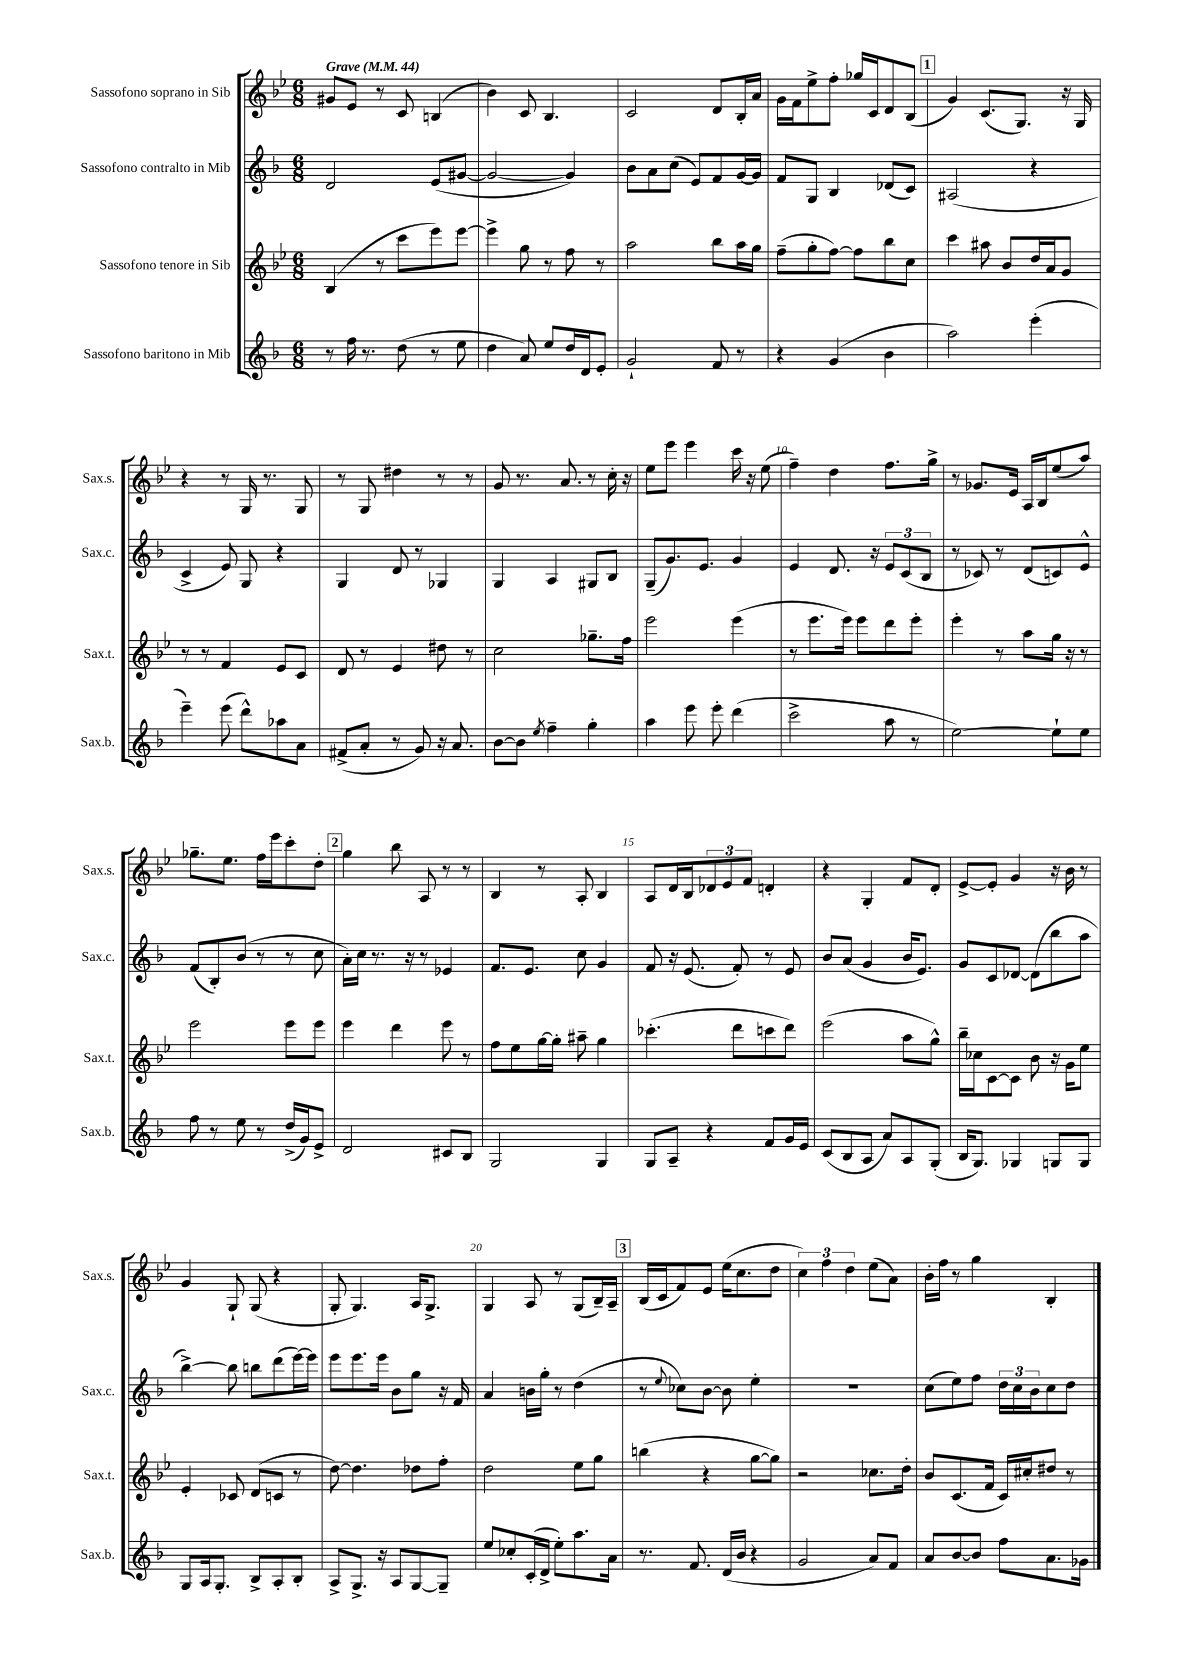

**kern	**kern	**kern	**kern
*part4	*part3	*part2	*part1
*staff4	*staff3	*staff2	*staff1
*I"Sassofono baritono in Mib	*I"Sassofono tenore in Sib	*I"Sassofono contralto in Mib	*I"Sassofono soprano in Sib
*I'Sax.b.	*I'Sax.t.	*I'Sax.c.	*I'Sax.s.
*clefG2	*clefG2	*clefG2	*clefG2
*k[b-]	*k[b-e-]	*k[b-]	*k[b-e-]
*M6/8	*M6/8	*M6/8	*M6/8
*MM44	*MM44	*MM44	*MM44
=1	=1	=1	=1
!	!	!	!LO:TX:a:B:t=Grave
8r	(4B-/	2d/	8g#X/L
16ff\	.	.	8e-/J
8.r	.	.	.
.	8r	.	8r
(8dd\	8ccc\L	.	8c/
8r	8eee-\)	(8e/L	(4Bn/
8ee\	[8eee-\J	[8g#X/J	.
=2	=2	=2	=2
4dd\	4eee-^\]	2g#/_	4b-\)
8a/)	8gg\	.	8c/
8ee/L	8r	.	4.B-/
16dd/L	8ff\	4g#/])	.
16d/J	.	.	.
8e'/J	8r	.	.
=3	=3	=3	=3
2g`/	2aa\	8b-\L	2c/
.	.	8a\	.
.	.	(8cc\J	.
.	.	8e/L)	.
8f/	8bb-\L	8f/	8d/L
8r	16aa\L	[16g/L	16B-'/L
.	16gg\JJ	16g/JJ]	16a/JJ
=4	=4	=4	=4
4r	(8ff~\L	8f/L	16g\LL
.	.	.	16f\J
.	8gg'\	8G/J	8ee-^\
(4g/	[8ff\J)	4B-/	8ff'\J
.	8ff\L]	.	16gg-X/LL
.	.	.	16c/J
4b-\	8bb-\	(8d-X/L	8d/
.	8cc\J	8c/J)	(8B-/J
!!LO:REH:place=s1:t=1
=5	=5	=5	=5
2aa\)	4ccc\	(2A#X/	4g/)
.	8aa#X\	.	(8.c/L
.	8b-/L	.	.
.	.	.	8.G/J)
(4eee'\	16dd/L	4r	.
.	16a/J	.	.
.	8g/J	.	16r
.	.	.	16G/
!!LO:LB:g=z
=6	=6	=6	=6
4eee~\)	8r	4c^/	4r
.	8r	.	.
(8eee\	4f/	8e/)	8r
8ddd^^\L)	.	8G/	16G/
.	.	.	8.r
8aa-X\	8e-/L	4r	.
8a\J	8c/J	.	8G/
=7	=7	=7	=7
(8f#X^/L	8d/	4G/	8r
8a'/J	8r	.	8G/
8r	4e-/	8d/	4dd#X\
8g/)	.	8r	.
16r	8dd#X\	4G-X/	8r
8.a/	.	.	.
.	8r	.	8r
=8	=8	=8	=8
[8b-\L	2cc\	4G/	8g/
8b-\J]	.	.	8.r
8qee/	.	.	.
4ff~\	.	4A/	.
.	.	.	8.a/
4gg'\	8.gg-X~\L	8G#X/L	8r
.	.	8B-/J	16cc'\
.	16ff\Jk	.	16r
=9	=9	=9	=9
4aa\	2eee-\	(8G~/L	8ee-\L
.	.	8.g/)	8eee-\J
8eee\	.	.	4eee-\
.	.	8.e/J	.
8eee'\	.	.	.
(4ddd\	(4eee-\	4g/	16ccc\
.	.	.	16r
.	.	.	(8ee-\
=10	=10	=10	=10
2ccc^\	8r	4e/	4ff~\)
.	8.eee-\L	.	.
.	.	8.d/	4dd\
.	16eee-\Jk)	.	.
.	8eee-\L	.	.
.	.	16r	.
8aa\	8ddd\	12e/L	8.ff\L
.	.	(12c/	.
8r	8eee-'\J	.	.
.	.	12B-/J	.
.	.	.	16gg^\Jk
=11	=11	=11	=11
[2ee\)	4eee-'\	8r	8r
.	.	8c-X/)	8.g-X/L
.	8r	8r	.
.	.	.	16e-/Jk
.	8aa\L	(8d/L	16A/LL
.	.	.	16B-/J
8ee`\L]	16gg\Jk	8cn/)	(8ee-/
.	16r	.	.
8ee\J	8r	8e^^/J	8aa/J)
!!LO:LB:g=z
=12	=12	=12	=12
8ff\	2eee-\	(8f/L	8.gg-X~\L
8r	.	8B-'/)	.
.	.	.	8.ee-\J
8ee\	.	(8b-/J	.
8r	.	8r	16ff\LL
.	.	.	16eee-\J
(16dd^/LL	8eee-\L	8r	8ccc'\
16g/J)	.	.	.
8e^/J	8eee-\J	8cc\	8dd'\J
!!LO:REH:place=s1:t=2
=13	=13	=13	=13
2d/	4eee-\	16a'\LL)	4gg\
.	.	16cc\JJ	.
.	.	8.r	.
.	4ddd\	.	8bb-\
.	.	16r	.
.	.	8r	8A/
8c#X/L	8eee-\	4e-X/	8r
8B-/J	8r	.	8r
=14	=14	=14	=14
2G/	8ff\L	8.f/L	4B-/
.	8ee-\	.	.
.	.	8.e/J	.
.	[16gg\L	.	8r
.	16gg'\JJ]	.	.
.	8aa#X~\	8cc\	8A'/
4G/	4gg\	4g/	4B-/
=15	=15	=15	=15
8G/L	(4.ccc-X'\	8f/	8A/L
8A~/J	.	16r	16d/L
.	.	(8.e/	16B-/J
4r	.	.	12d-X/
.	.	.	12e-/
.	8ddd\L	8f'/)	.
.	.	.	12f/J
8f/L	8cccn\	8r	4dn'/
16g/L	8ddd\J)	8e/	.
16e/JJ	.	.	.
=16	=16	=16	=16
(8c/L	(2eee-\	8b-/L	4r
8B-/	.	(8a/J	.
8A/J	.	4g/	4G'/
8a/L)	.	.	.
8A/	8aa\L	16b-/KL	8f/L
.	.	8.e/J)	.
(8G'/J	8gg^^\J)	.	8d'/J
=17	=17	=17	=17
16B-/KL	16bb-~\LL	8g/L	[8e-^/L
8.G/J)	16cc-X\J	.	.
.	[8c\	8c/	8e-'/J]
4G-X/	8c\J]	[8d-X/J	4g/
.	8b-\	(8d-\L]	.
8Gn/L	16r	8bb-\	16r
.	16g\KL	.	16b-\
8G/J	8ee-\J	8aa\J	8r
!!LO:LB:g=z
=18	=18	=18	=18
8G/L	4e-'/	[4bb-^\)	4g/
16A/k	.	.	.
8.G'/J	.	.	.
.	8c-X/	8bb-\]	8G`/
8B-^/L	(8d/L	8bbn\L	(8G/
8A'/	8cn/J	(8ddd\	4r
8B-'/J	8r	[16eee\L)	.
.	.	16eee\JJ]	.
=19	=19	=19	=19
8A^/L	[8dd\)	8eee\L	8G'/
8.G^/J	4.dd\]	8.eee\	4.G/)
16r	.	16eee\Jk	.
8A/L	.	8b-\L	.
[8G/	8dd-X\L	8gg\J	16A/KL
.	.	.	8.G^/J
8G~/J]	8ff'\J	16r	.
.	.	16f/	.
=20	=20	=20	=20
8ee/L	2dd\	4a/	4G/
8cc-X'/	.	.	.
(16c'/L	.	16bn\LL	8A/
16d^/JJ	.	16gg'\JJ	.
8ee'\L)	.	8r	8r
8.aa\	8ee-\L	(4dd\	(8G/L
.	8gg\J	.	16B-~/L)
16a\Jk	.	.	16A~/JJ
!!LO:REH:place=s1:t=3
=21	=21	=21	=21
8.r	(4bbn\	8r	(16B-/LL
.	.	.	16c/J
.	.	8qqee/	.
.	.	8cc-X\L)	8f/)
8.f/	.	.	.
.	4r	[8b-\J	8e-/J
(16d/LL	.	8b-\]	(16ee-\KL
16b-/JJ	.	.	8.cc\
4r	[8gg\L	4ee'\	.
.	8gg\J])	.	8dd\J
=22	=22	=22	=22
2g/	2r	2.r	6cc\)
.	.	.	6ff\
.	.	.	6dd\
8a/L)	8.cc-X\L	.	(8ee-\L
8f/J	.	.	8a\J)
.	16dd'\Jk	.	.
=23	=23	=23	=23
8a/L	8b-/L	(8cc\L	16b-'\LL
.	.	.	16ff\JJ
[8b-/	(8.c/	8ee\)	8r
8b-/J]	.	8ff\J	4gg\
.	16f/Jk	.	.
8ff\L	16c/LL)	24dd\LL	.
.	.	24cc\	.
.	16cc#X'/J	.	.
.	.	24b-\J	.
8.a\	8dd#X/J	8cc\	4B-'/
.	8r	8dd\J	.
16g-X\Jk	.	.	.
==	==	==	==
*-	*-	*-	*-
